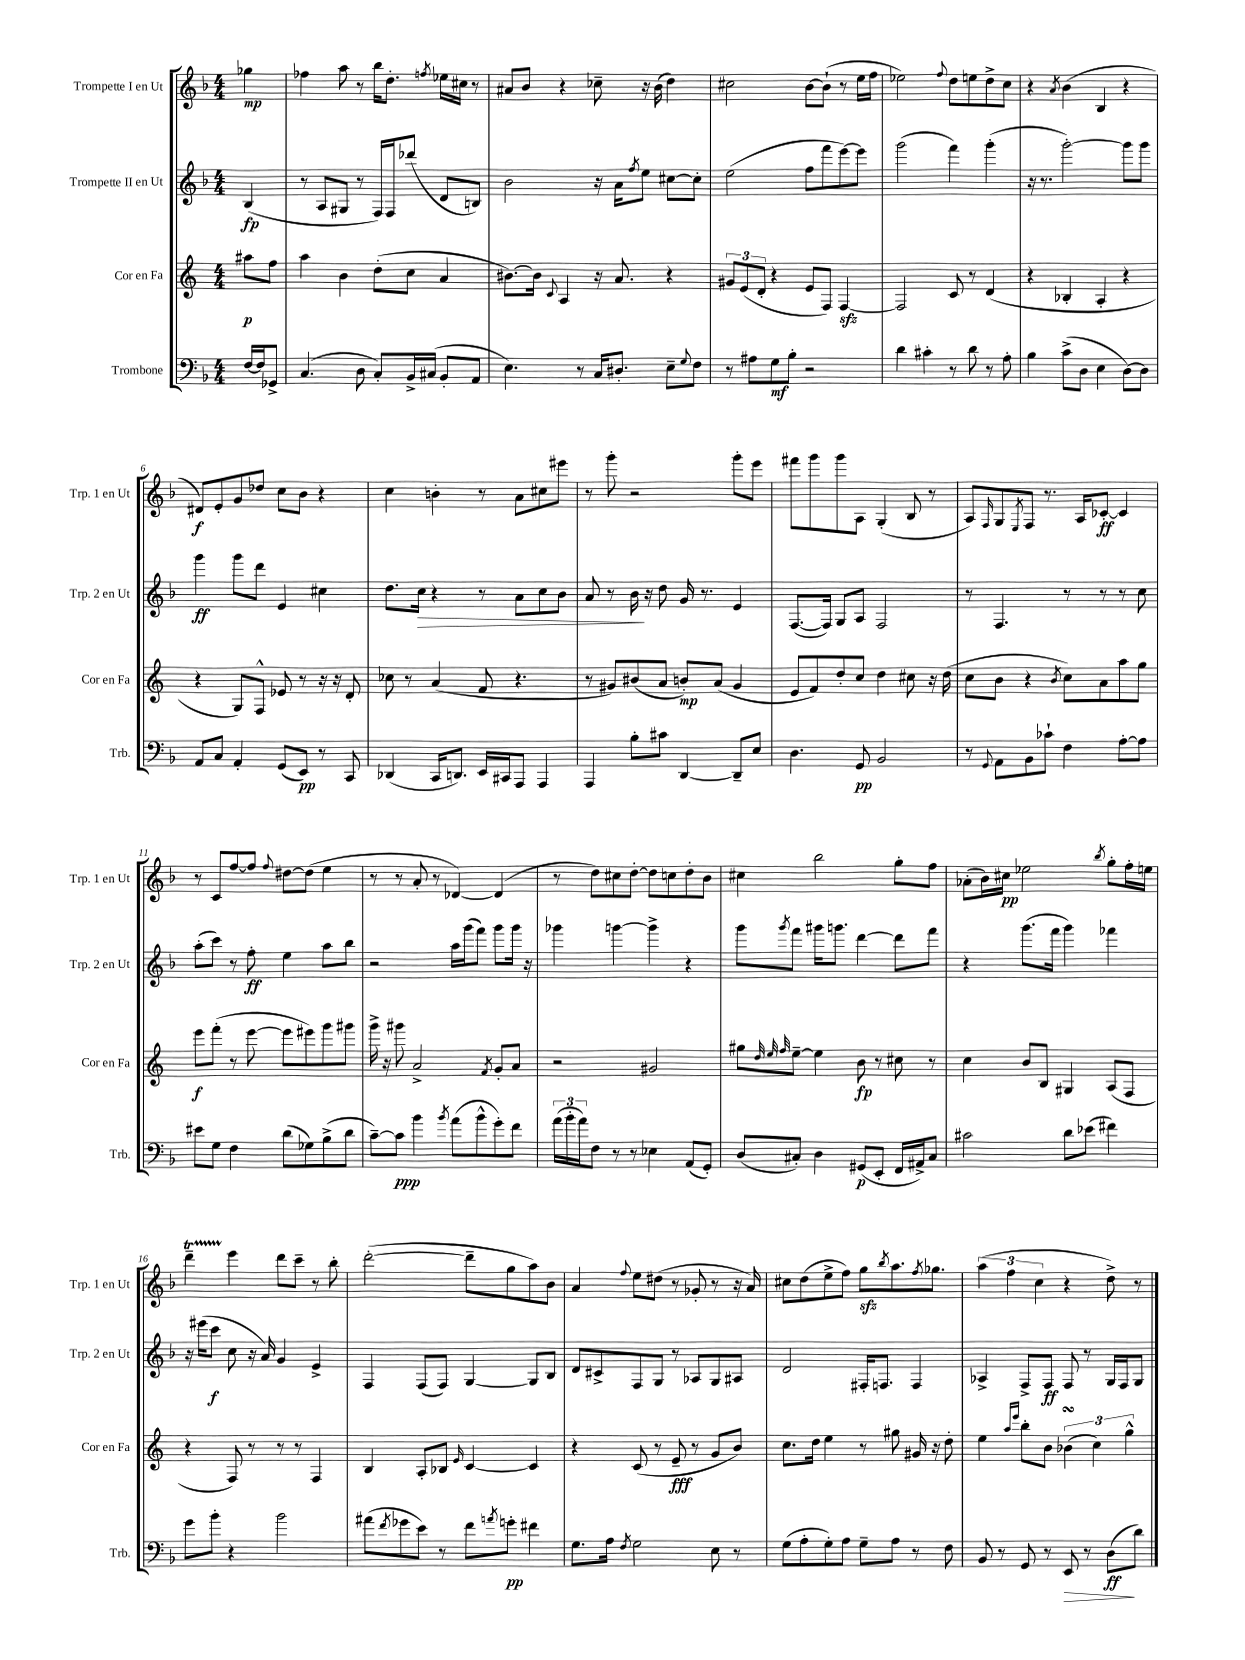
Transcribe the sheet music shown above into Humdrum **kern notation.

**kern	**dynam	**kern	**dynam	**kern	**dynam	**kern	**dynam
*part4	*part4	*part3	*part3	*part2	*part2	*part1	*part1
*staff4	*staff4	*staff3	*staff3	*staff2	*staff2	*staff1	*staff1
*I"Trombone	*	*I"Cor en Fa	*	*I"Trompette II en Ut	*	*I"Trompette I en Ut	*
*I'Trb.	*	*I'Cor en Fa	*	*I'Trp. 2 en Ut	*	*I'Trp. 1 en Ut	*
*clefF4	*	*clefG2	*	*clefG2	*	*clefG2	*
*k[b-]	*	*k[]	*	*k[b-]	*	*k[b-]	*
*M4/4	*	*M4/4	*	*M4/4	*	*M4/4	*
=	=	=	=	=	=	=	=
[16F/LL	.	8aa#X\L	p	(4B-/	fp	4gg-X\	mp
16F/J]	.	.	.	.	.	.	.
8GG-X^/J	.	8ff\J	.	.	.	.	.
=1	=1	=1	=1	=1	=1	=1	=1
(4.C/	.	4aa\	.	8r	.	4ff-X\	.
.	.	.	.	8A/L	.	.	.
.	.	4b\	.	8G#X/J	.	8aa\	.
8D\	.	.	.	8r	.	8r	.
8C'/L)	.	(8dd'\L	.	16F/LL)	.	16bb-\KL	.
.	.	.	.	16F/J	.	8.dd'\J	.
16BB-^/L	.	8cc\J	.	(8ddd-X/J	.	.	.
(16C#X/JJ	.	.	.	.	.	.	.
.	.	.	.	.	.	8qffn/	.
8BB-'/L	.	4a/	.	8d/L	.	16ee-X\LL	.
.	.	.	.	.	.	16cc#X\JJ	.
8AA/J	.	.	.	8Bn/J)	.	8r	.
=2	=2	=2	=2	=2	=2	=2	=2
4.E\)	.	[8.b#X\L)	.	2b-\	.	8a#X/L	.
.	.	.	.	.	.	8b-/J	.
.	.	16b#\Jk]	.	.	.	.	.
.	.	8qqc/	.	.	.	.	.
.	.	4A/	.	.	.	4r	.
8r	.	.	.	.	.	.	.
16C/KL	.	16r	.	16r	.	8cc-X~\	.
8.D#X'/J	.	8.a/	.	16a\KL	.	.	.
.	.	.	.	8qff/	.	.	.
.	.	.	.	8ee\J	.	16r	.
.	.	.	.	.	.	(16b-\	.
8E~\L	.	4r	.	[8cc#X\L	.	4dd\)	.
8qqG/	.	.	.	.	.	.	.
8F\J	.	.	.	8cc#'\J]	.	.	.
=3	=3	=3	=3	=3	=3	=3	=3
8r	.	12g#X/L	.	(2ee\	.	2cc#X\	.
.	.	(12e/	.	.	.	.	.
8A#X\L	.	.	.	.	.	.	.
.	.	12d'/J	.	.	.	.	.
8G\	mf	4r	.	.	.	.	.
8B-'\J	.	.	.	.	.	.	.
2r	.	8e/L	.	8ff\L	.	[8b-\L	.
.	.	8F/J)	.	8fff\	.	(8b-`\J]	.
.	.	[4Fzz/	.	[8eee\)	.	8r	.
.	.	.	.	8eee\J]	.	16ee\LL	.
.	.	.	.	.	.	16ff\JJ	.
=4	=4	=4	=4	=4	=4	=4	=4
4d\	.	2F/]	.	(2ggg\	.	2ee-X\)	.
4c#X'\	.	.	.	.	.	.	.
.	.	.	.	.	.	8qqff/	.
8r	.	8c/	.	4fff\)	.	8dd\L	.
8d\	.	8r	.	.	.	8een\	.
8r	.	(4d/	.	(4ggg'\	.	8dd^\	.
8A'\	.	.	.	.	.	8cc\J	.
=5	=5	=5	=5	=5	=5	=5	=5
4B-\	.	4r	.	16r	.	4r	.
.	.	.	.	8.r	.	.	.
.	.	.	.	.	.	8qa/	.
(8c^\L	.	4B-X'/	.	[2ggg'\)	.	(4b-\	.
8D\J	.	.	.	.	.	.	.
4E\	.	4A'/	.	.	.	4B-/	.
[8D\L)	.	4r	.	8ggg\L]	.	4r	.
8D\J]	.	.	.	8ggg\J	.	.	.
!!LO:LB:g=z
=6	=6	=6	=6	=6	=6	=6	=6
8AA/L	.	4r	.	4ggg\	ff	8d#X/L)	f
8C/J	.	.	.	.	.	8e'/	.
4AA'/	.	8G/L)	.	8ggg\L	.	8g/	.
.	.	8F^^/J	.	8ddd\J	.	8dd-X/J	.
(8GG/L	.	8e-X/	.	4e/	.	8cc\L	.
8EE/J)	pp	8r	.	.	.	8b-\J	.
8r	.	16r	.	4cc#X\	.	4r	.
.	.	16r	.	.	.	.	.
8CC/	.	8d'/	.	.	.	.	.
=7	=7	=7	=7	=7	=7	=7	=7
(4DD-X/	.	8cc-X\	.	8.dd\L	.	4cc\	.
.	.	8r	.	.	.	.	.
!	!	!	!	!	!LO:HP:b	!	!
.	.	.	.	16cc\Jk	>	.	.
16CC/KL	.	(4a/	.	4r	.	4bn'\	.
8.DDn/J)	.	.	.	.	.	.	.
16EE/LL	.	8f/	.	8r	.	8r	.
16CC#X/J	.	.	.	.	.	.	.
8AAA/J	.	4.r	.	8a\L	.	8a\L	.
4AAA/	.	.	.	8cc\	.	8cc#X\	.
.	.	.	.	8b-\J	.	8eee#X\J	.
=8	=8	=8	=8	=8	=8	=8	=8
4AAA/	.	8r	.	8a/	.	8r	.
.	.	8g#X/L)	.	8r	.	8ggg'\	.
8B-'\L	.	(8b#X/	.	16b-\	.	2r	.
.	.	.	.	16r	]	.	.
8c#X\J	.	8a/J	.	8dd\	.	.	.
[4DD/	.	8bn'/L)	mp	16g/	.	.	.
.	.	.	.	8.r	.	.	.
.	.	(8a/J	.	.	.	.	.
8DD~/L]	.	4g#/	.	4e/	.	8ggg'\L	.
8E/J	.	.	.	.	.	8eee\J	.
=9	=9	=9	=9	=9	=9	=9	=9
4.D\	.	8e/L	.	([8.F/L	.	8fff#X\L	.
.	.	8f/)	.	.	.	8ggg\	.
.	.	.	.	16F/Jk])	.	.	.
.	.	8dd'/	.	8G/L	.	8ggg\	.
8GG/	pp	8cc/J	.	8A/J	.	8A\J	.
2BB-/	.	4dd\	.	2F/	.	(4G'/	.
.	.	8cc#X\	.	.	.	8B-/	.
.	.	16r	.	.	.	8r	.
.	.	(16dd\	.	.	.	.	.
=10	=10	=10	=10	=10	=10	=10	=10
8r	.	8cc\L	.	8r	.	8A/L)	.
8qqGG/	.	.	.	.	.	16qqF/	.
8AA\L	.	8b\J	.	4.F/	.	8G/	.
.	.	.	.	.	.	8qE/	.
8BB-\	.	4r	.	.	.	8F/J	.
8c-X`\J	.	.	.	.	.	8.r	.
.	.	8qb/	.	.	.	.	.
4F\	.	8cc\L)	.	8r	.	.	.
.	.	.	.	.	.	16A/KL	.
.	.	8a\	.	8r	.	[8c-X'/J	ff
[8A'\L	.	8aa\	.	8r	.	4c-/]	.
8A\J]	.	8gg\J	.	8cc\	.	.	.
!!LO:LB:g=z
=11	=11	=11	=11	=11	=11	=11	=11
8e#X\L	.	8eee\L	f	(8aa'\L	.	8r	.
8G\J	.	(8fff'\J	.	8ccc\J)	.	8c/L	.
4F\	.	8r	.	8r	.	[8ff/	.
.	.	[8eee\	.	8ff'\	ff	8ff/J]	.
.	.	.	.	.	.	8qqff/	.
(8d\L	.	8eee\L]	.	4ee\	.	[8dd#X\L	.
8G-X\)	.	8eee#X\)	.	.	.	(8dd#\J]	.
(8B-^\	.	8ggg\	.	8aa\L	.	4ee\	.
8d\J	.	8ggg#X\J	.	8bb-\J	.	.	.
=12	=12	=12	=12	=12	=12	=12	=12
[8c~\L)	.	16ggg^\	.	2r	.	8r	.
.	.	16r	.	.	.	.	.
8c\J]	ppp	8ggg#X\	.	.	.	8r	.
4b-\	.	2a^/	.	.	.	8a'/	.
.	.	.	.	.	.	8r	.
8qb-/	.	.	.	.	.	.	.
(8a\L	.	.	.	16aa\LL	.	[4d-X/)	.
.	.	.	.	(16ggg\J	.	.	.
8b-^^\	.	.	.	8fff\J)	.	.	.
.	.	8qf/	.	.	.	.	.
8g'\)	.	8g'/L	.	8ggg\L	.	(4d-/]	.
8f\J	.	8a/J	.	16ggg\Jk	.	.	.
.	.	.	.	16r	.	.	.
=13	=13	=13	=13	=13	=13	=13	=13
(24a\LL	.	2r	.	4ggg-X\	.	8r	.
24b-'\	.	.	.	.	.	.	.
24a\J)	.	.	.	.	.	.	.
8F\J	.	.	.	.	.	8dd\L)	.
8r	.	.	.	[4gggn\	.	8cc#X\	.
8r	.	.	.	.	.	[8dd'\J	.
4E-X\	.	2g#X/	.	4ggg^\]	.	8dd\L]	.
.	.	.	.	.	.	8ccn\	.
(8AA/L	.	.	.	4r	.	8dd'\	.
8GG'/J)	.	.	.	.	.	8b-\J	.
=14	=14	=14	=14	=14	=14	=14	=14
(8D/L	.	8gg#X\L	.	8ggg\L	.	4cc#X\	.
.	.	32qqdd/	.	.	.	.	.
.	.	32qqee/	.	.	.	.	.
.	.	32qqff/	.	8qggg/	.	.	.
8C#X'/J)	.	[8ee~\J	.	8fff\J	.	.	.
4D\	.	4ee\]	.	16ggg#X\KL	.	2bb-\	.
.	.	.	.	8.gggn\J	.	.	.
(8GG#X/L	p	8b\	fp	[4ddd\	.	.	.
8EE'/J	.	8r	.	.	.	.	.
16FF/LL	.	8cc#X\	.	8ddd\L]	.	8gg'\L	.
16AA#X^/J)	.	.	.	.	.	.	.
8C#/J	.	8r	.	8fff\J	.	8ff\J	.
=15	=15	=15	=15	=15	=15	=15	=15
2c#X\	.	4cc\	.	4r	.	(8a-X'\L	.
.	.	.	.	.	.	16b-\L)	.
.	.	.	.	.	.	16cc#X\JJ	pp
.	.	8b/L	.	(8.ggg\L	.	2ee-X\	.
.	.	8B/J	.	.	.	.	.
.	.	.	.	16fff\Jk	.	.	.
8d\L	.	4G#X/	.	4ggg\)	.	.	.
(8e-X\J	.	.	.	.	.	.	.
.	.	.	.	.	.	8qbb-/	.
4f#X\)	.	(8A/L	.	4fff-X\	.	8gg'\L	.
.	.	8F/J	.	.	.	16ff'\L	.
.	.	.	.	.	.	16een\JJ	.
!!LO:LB:g=z
=16	=16	=16	=16	=16	=16	=16	=16
8g\L	.	4r	.	16r	.	4dddT~\	.
.	.	.	.	(16eee#X\KL	.	.	.
8b-'\J	.	.	.	8ccc\J	f	.	.
4r	.	8F/)	.	8cc\	.	4eee\	.
.	.	8r	.	16r	.	.	.
.	.	.	.	16a/)	.	.	.
2b-\	.	8r	.	4g/	.	8ddd\L	.
.	.	8r	.	.	.	8ccc~\J	.
.	.	4F/	.	4e^/	.	8r	.
.	.	.	.	.	.	8bb-'\	.
=17	=17	=17	=17	=17	=17	=17	=17
(8a#X\L	.	4B/	.	4F/	.	([2ddd'\	.
8qf/	.	.	.	.	.	.	.
8g-X\	.	.	.	.	.	.	.
8e\J)	.	8A'/L	.	(8F/L	.	.	.
8r	.	8B-X/J	.	8F/J)	.	.	.
.	.	16qqe/	.	.	.	.	.
8f\L	.	[4c/	.	[4G/	.	8ddd~\L]	.
8qan/	.	.	.	.	.	.	.
8gn'\J	pp	.	.	.	.	8gg\	.
4f#X\	.	4c/]	.	8G/L]	.	8aa\)	.
.	.	.	.	8B-/J	.	8b-\J	.
=18	=18	=18	=18	=18	=18	=18	=18
8.G\L	.	4r	.	8d/L	.	4a/	.
.	.	.	.	8c#X^/	.	.	.
16A\Jk	.	.	.	.	.	.	.
8qF/	.	.	.	.	.	8qqff/	.
2G\	.	(8c/	.	8F/	.	8ee\L	.
.	.	8r	.	8G/J	.	(8dd#X\J	.
.	.	8e~/	fff	8r	.	8r	.
.	.	8r	.	8A-X/L	.	8g-X'/	.
8E\	.	8g/L	.	8G/	.	8r	.
8r	.	8b/J)	.	8A#X/J	.	16r	.
.	.	.	.	.	.	16a/)	.
=19	=19	=19	=19	=19	=19	=19	=19
(8G\L	.	8.cc\L	.	2d/	.	8cc#X\L	.
8A'\	.	.	.	.	.	(8dd\	.
.	.	16dd\Jk	.	.	.	.	.
8G'\)	.	4ee\	.	.	.	8ee^\	.
8A\J	.	.	.	.	.	8ff\J)	.
8G~\L	.	8r	.	16F#X'/KL	.	8ggzz\L	.
.	.	.	.	8.Fn/J	.	.	.
.	.	.	.	.	.	8qbb-/	.
8A\J	.	8gg#X\	.	.	.	8.aa\	.
8r	.	16g#X/	.	4F/	.	.	.
.	.	.	.	.	.	8qff/	.
.	.	16r	.	.	.	8.gg-X\J	.
8F\	.	8dd'\	.	.	.	.	.
=20	=20	=20	=20	=20	=20	=20	=20
8BB-/	.	4ee\	.	4A-X^/	.	(6aa\	.
8r	.	.	.	.	.	.	.
.	.	.	.	.	.	6ff\	.
.	.	16qqaa/LL	.	.	.	.	.
.	.	16qqeee/JJ	.	.	.	.	.
8GG/	.	8bb'\L	.	8F^/L	.	.	.
.	.	.	.	.	.	6cc\	.
8r	.	8b\J	.	8F/J	ff	.	.
!	!LO:HP:b	!	!	!	!	!	!
8EE/	>	(6b-XsSSs\	.	8F/	.	4r	.
8r	.	.	.	8r	.	.	.
.	.	6cc\)	.	.	.	.	.
(8D\L	ff	.	.	16G/LL	.	8dd^\)	.
.	.	.	.	16F/J	.	.	.
.	.	6gg^^\	.	.	.	.	.
8d\J)	]	.	.	8G/J	.	8r	.
==	==	==	==	==	==	==	==
*-	*-	*-	*-	*-	*-	*-	*-
